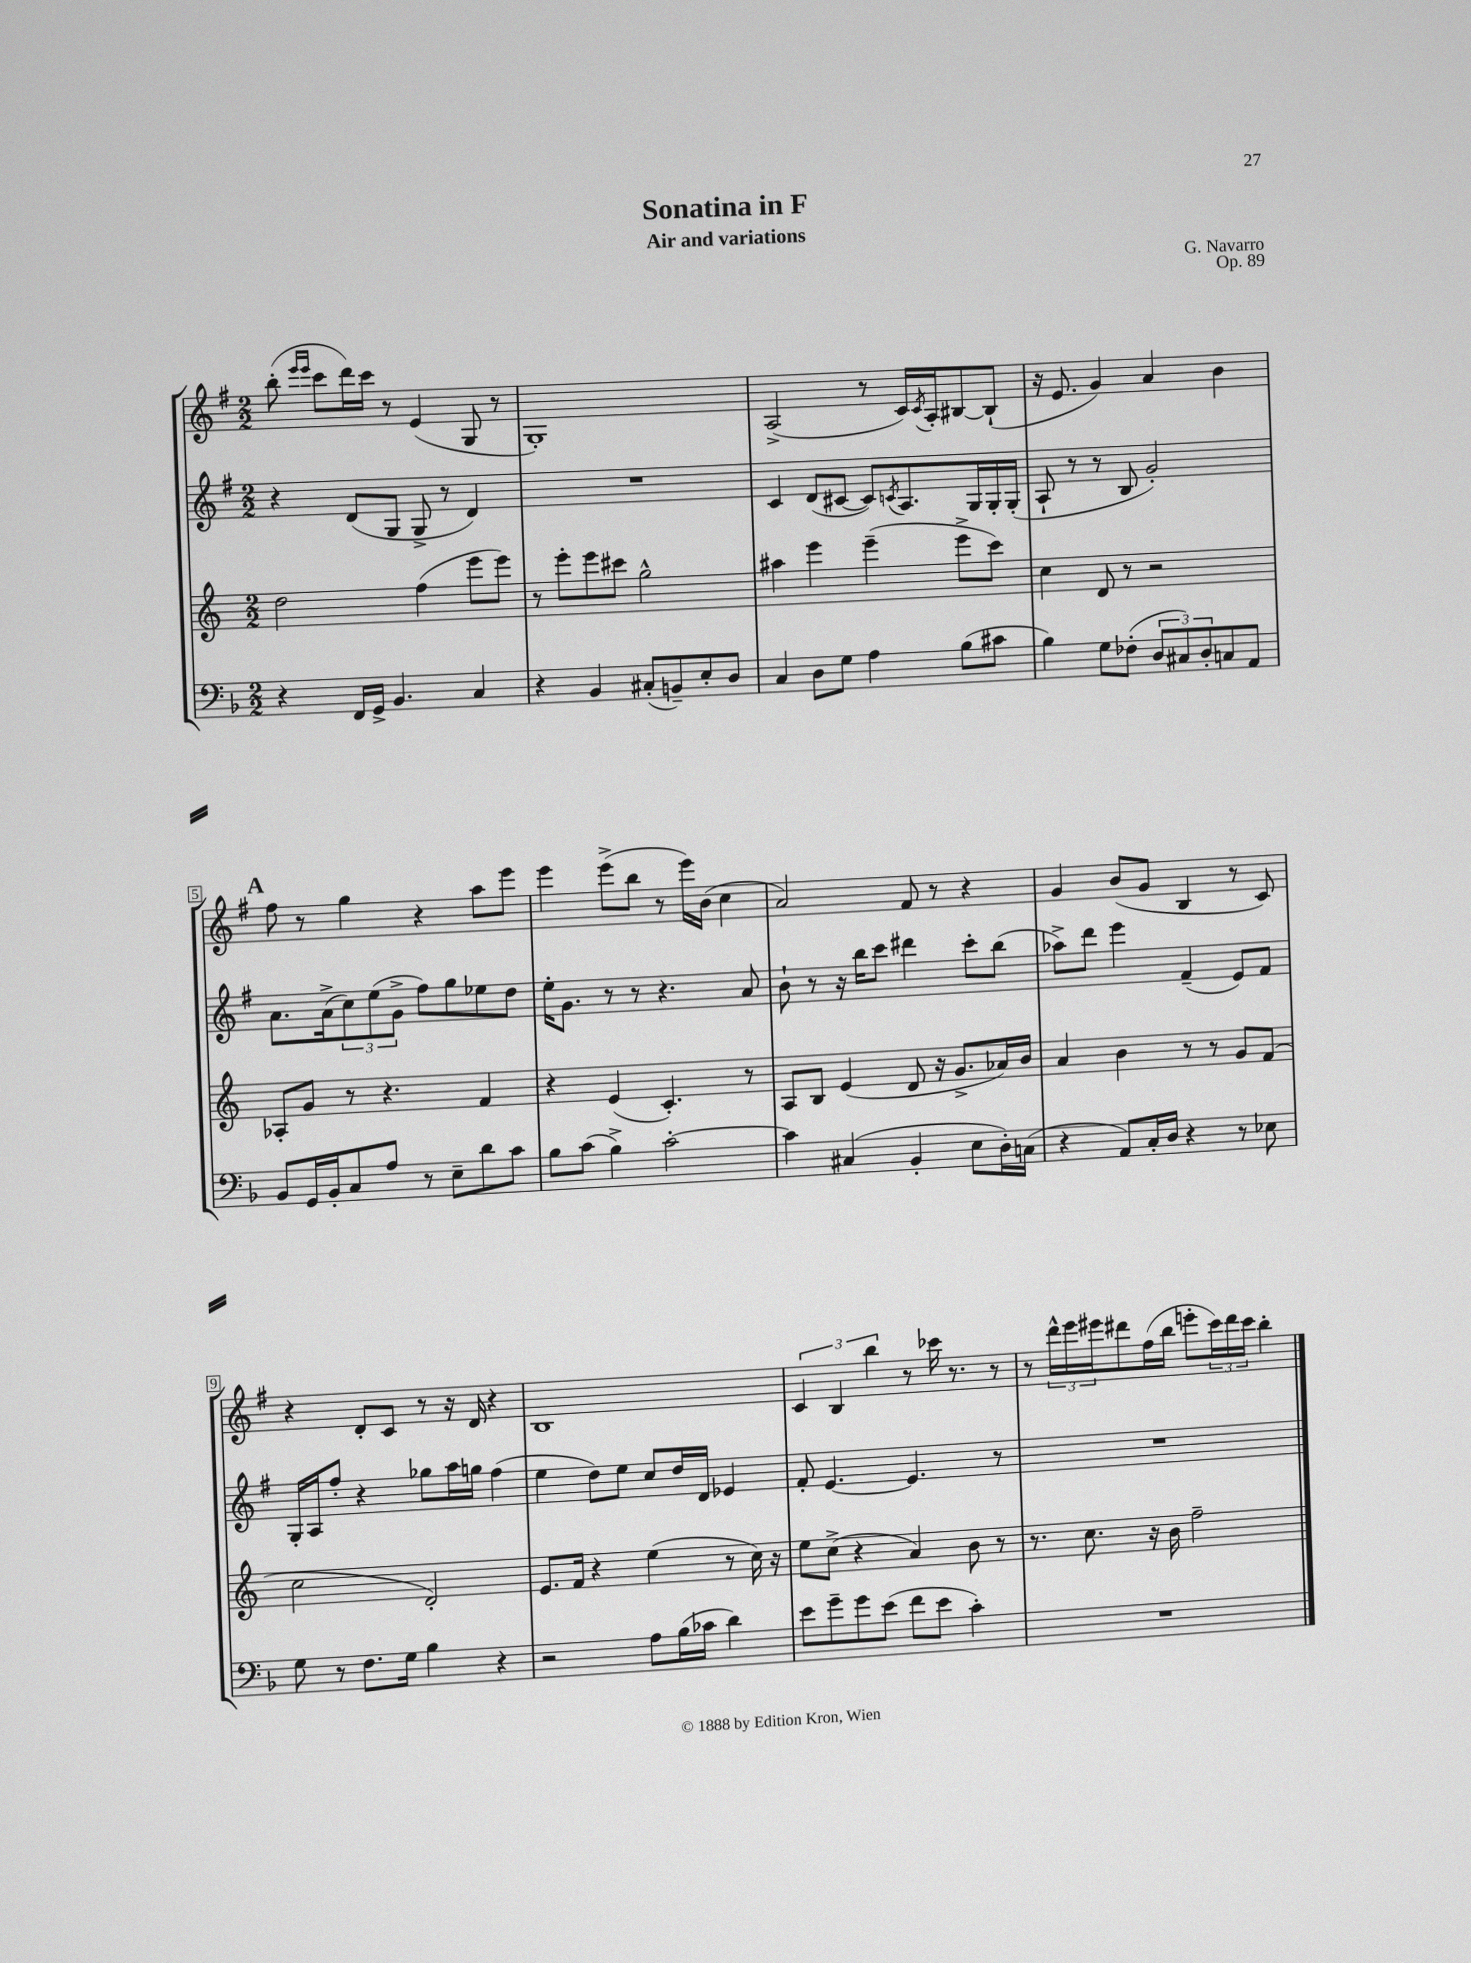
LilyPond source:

\header { title = "Sonatina in F" composer = "G. Navarro" subtitle = "Air and variations" opus = "Op. 89" }
<<
\new StaffGroup <<
\new Staff = "s0" {
    \clef treble \key g \major \numericTimeSignature \time 2/2
    b''8-.( \grace { e'''16 e'''16 } c'''8 d'''16) c'''16 r8 e'4( g8 r8 |
    g1-.) |
    a2->( r8 c'16) \acciaccatura { c'8 } a16-. bis8~ bis8-!( |
    r16 e'8. g'4) a'4 b'4 |
    \mark \markup { \bold "A" } fis''8 r8 g''4 r4 a''8 e'''8 |
    e'''4 e'''8->( b''8 r8 e'''16) b'16( c''4 |
    a'2) fis'8 r8 r4 |
    g'4 b'8( g'8 b4 r8 c'8) |
    r4 d'8-. c'8 r8 r16 d'16 r4 |
    b1 |
    \tuplet 3/2 { c'4 b4 b''4 } r8 ces'''16 r8. r8 |
    r8 \tuplet 3/2 { d'''16-^ e'''16 eis'''16 } dis'''8 fis''16( b''16 e'''8-. \tuplet 3/2 { c'''16) dis'''16 c'''16 } b''4-. \bar "|." |
}
\new Staff = "s1" {
    \clef treble \key g \major \numericTimeSignature \time 2/2
    r4 d'8( g8 g8-> r8 d'4) |
    R1 |
    c'4 d'8( cis'8~ cis'8) \acciaccatura { c'8 } a8. g16 g16-. g16-.( |
    a8-! r8 r8 b8 g'2-.) |
    \mark \markup { \bold "A" } a'8. a'16->( \tuplet 3/2 { c''8) e''8( g'8-> } fis''8) g''8 ees''8 d''8 |
    e''16-. g'8. r8 r8 r4. a'8 |
    b'8-! r8 r16 b''16 c'''8 dis'''4 c'''8-. b''8( |
    aes''8->) d'''8 e'''4 fis'4--( e'8) fis'8 |
    g16-. a16 fis''8-. r4 ges''8 a''16 g''16 fis''4( |
    e''4 d''8) e''8 c''8 d''16 d'16 ees'4 |
    fis'8-. e'4.~ e'4. r8 |
    R1 \bar "|." |
}
\new Staff = "s2" {
    \clef treble \key c \major \numericTimeSignature \time 2/2
    d''2 f''4( e'''8 e'''8) |
    r8 e'''8-. e'''8 cis'''8 g''2-^ |
    ais''4 e'''4 e'''4--( e'''8-> c'''8) |
    c''4 d'8 r8 r2 |
    \mark \markup { \bold "A" } aes8-. g'8 r8 r4. f'4 |
    r4 e'4( c'4.-.) r8 |
    a8 b8 e'4( d'8 r16 g'8.-> aes'16) b'16 |
    a'4 b'4 r8 r8 g'8 f'8( |
    c''2 d'2-.) |
    e'8. f'16 r4 e''4( r8 c''16) r16 |
    e''8 c''8->( r4 a'4) b'8 r8 |
    r8. c''8. r16 b'16 f''2-- \bar "|." |
}
\new Staff = "s3" {
    \clef bass \key f \major \numericTimeSignature \time 2/2
    r4 f,16 g,16-> bes,4. c4 |
    r4 bes,4 cis8-.( b,8--) e8-. d8 |
    c4 d8 g8 a4 bes8( cis'8 |
    bes4) g8 fes8-.( \tuplet 3/2 { d8 cis8) d8-. } c8 a,8 |
    \mark \markup { \bold "A" } bes,8 g,16 bes,16-. c8 a8 r8 e8-- d'8 c'8 |
    bes8 c'8( bes4->) c'2~-. |
    c'4 cis4( bes,4-. e8 d16-.) c16( |
    r4 a,8) c16-. d16 r4 r8 ees8 |
    g8 r8 f8. g16 bes4 r4 |
    r2 a8 bes16( ces'16 d'4) |
    e'8 g'8-- g'8 e'8( f'8 e'8 c'4-.) |
    R1 \bar "|." |
}
>>
>>
\layout { \context { \Score \override BarNumber.stencil = #(make-stencil-boxer 0.1 0.3 ly:text-interface::print) } }
